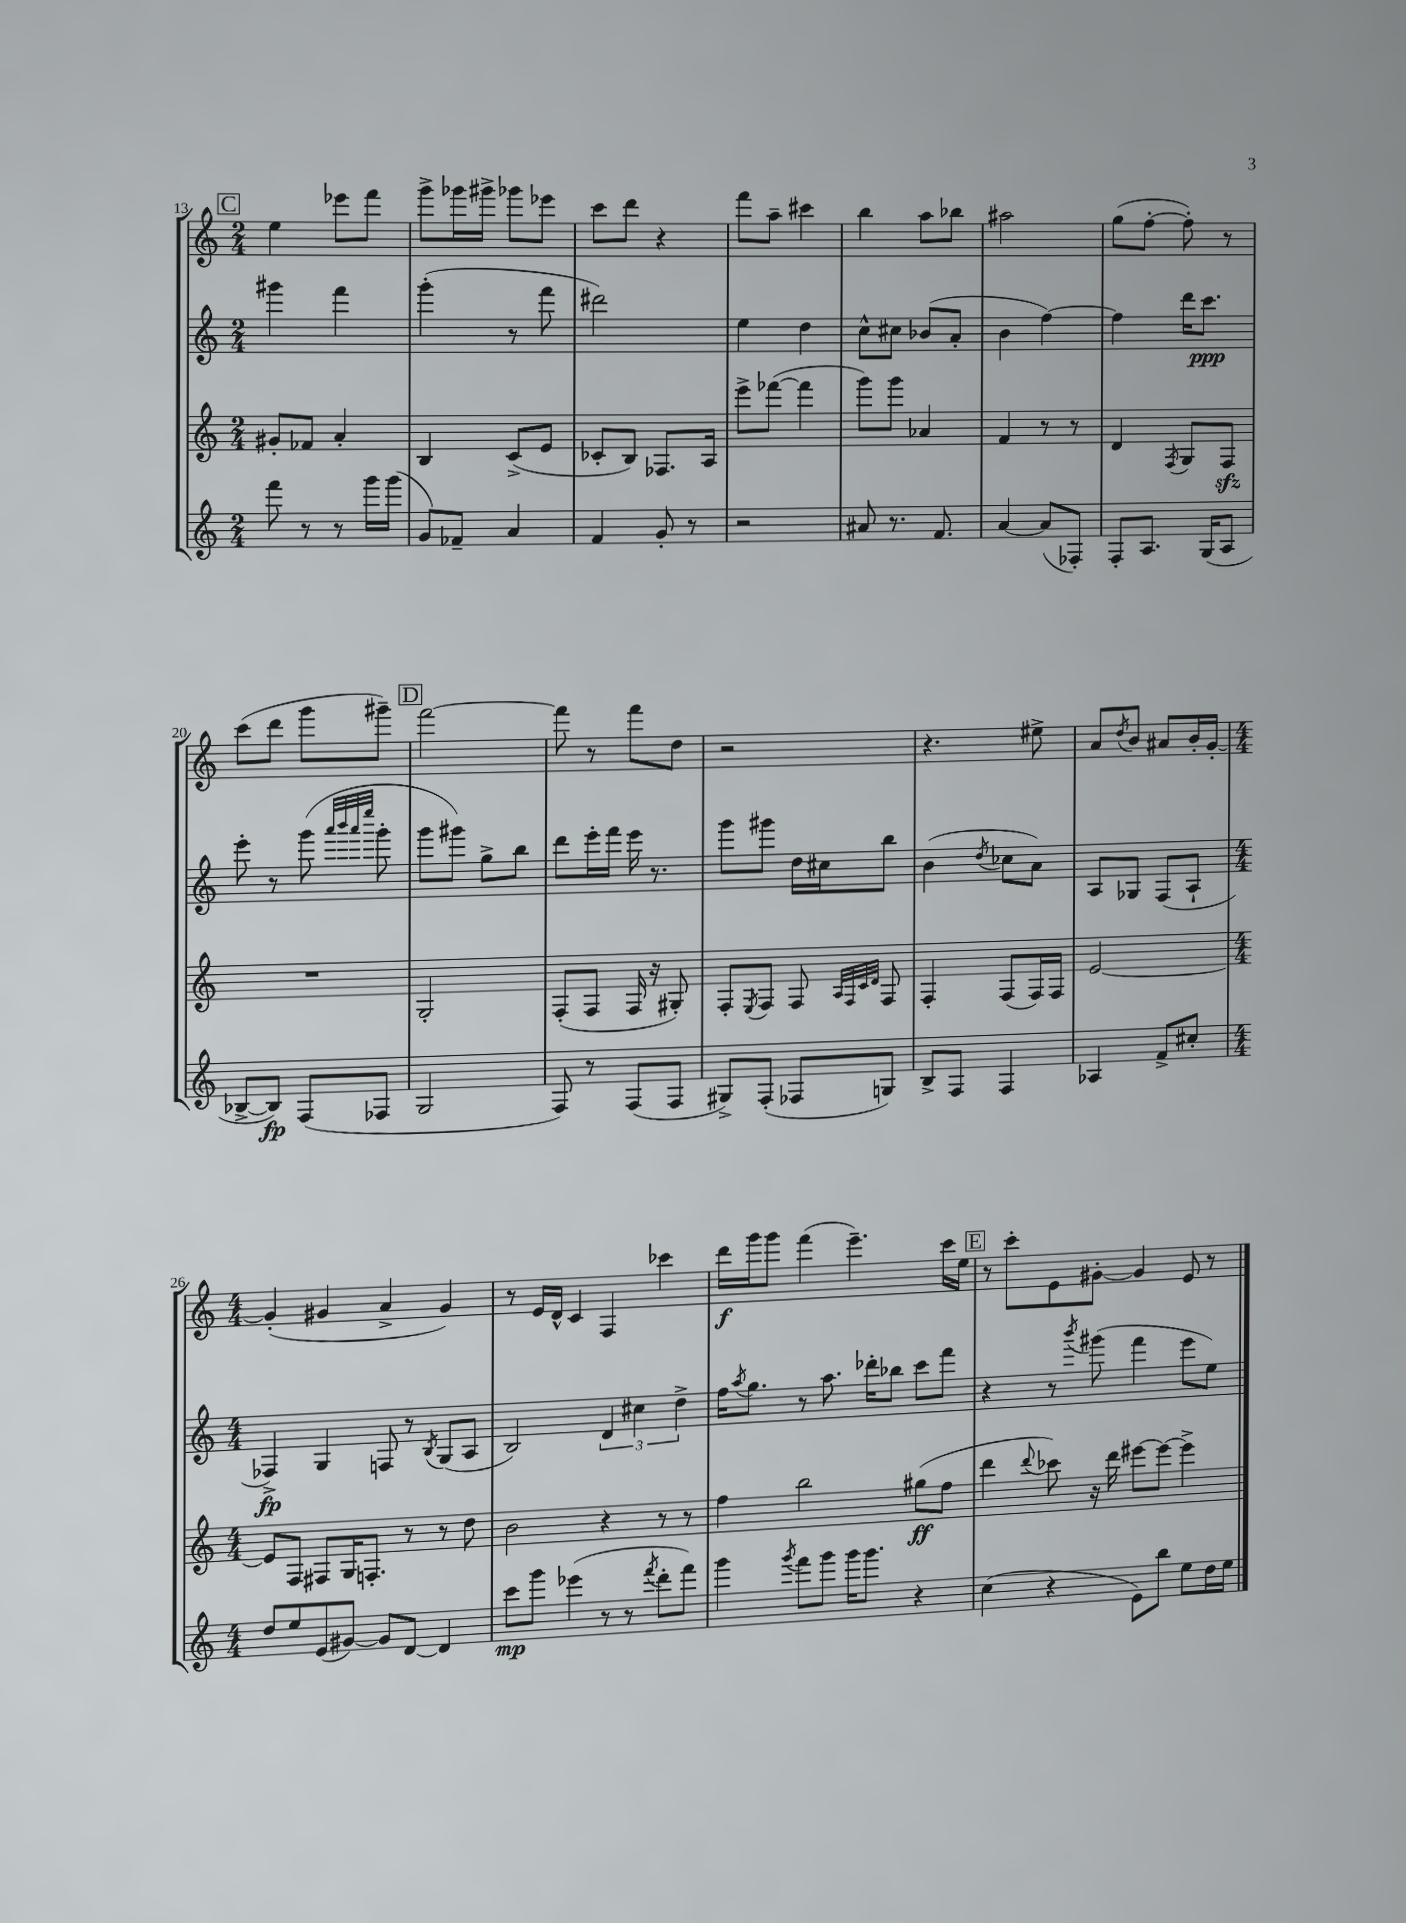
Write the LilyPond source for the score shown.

<<
\new StaffGroup <<
\new Staff = "s0" {
    \clef treble \key c \major \numericTimeSignature \time 2/4
    \mark \markup { \box "C" } e''4 ees'''8 f'''8 |
    g'''8-> ges'''16 gis'''16-> ges'''8 ees'''8 |
    c'''8 d'''8 r4 |
    f'''8 a''8-- cis'''4 |
    b''4 a''8 bes''8 |
    ais''2 |
    g''8( f''8~-. f''8-.) r8 |
    c'''8( d'''8 g'''8 gis'''8--) |
    \mark \markup { \box "D" } f'''2~ |
    f'''8 r8 f'''8 d''8 |
    r2 |
    r4. eis''8-> |
    a'8 \acciaccatura { d''8 } b'8 ais'8 b'16-. g'16~-. |
    \numericTimeSignature \time 4/4 g'4-.( gis'4 a'4-> gis'4) |
    r8 e'16 d'16-^ c'4 f4 ces'''4 |
    d'''16\f g'''16 g'''8 f'''4( e'''4.--) c'''16 e''16 |
    \mark \markup { \box "E" } r8 c'''8-. e'8 gis'8~-. gis'4 e'8 r8 \bar "|." |
}
\new Staff = "s1" {
    \clef treble \key c \major \numericTimeSignature \time 2/4
    \mark \markup { \box "C" } gis'''4 f'''4 |
    g'''4-.( r8 f'''8 |
    dis'''2) |
    e''4 d''4 |
    c''8-^ cis''8 bes'8( a'8-. |
    b'4 f''4~) |
    f''4 d'''16 c'''8.\ppp |
    e'''8-. r8 g'''8( \grace { a'''32 b'''32 a'''32 e''''32 } g'''8-. |
    \mark \markup { \box "D" } g'''8 gis'''8) g''8-> b''8 |
    d'''8 e'''16-. f'''16 e'''16 r8. |
    g'''8 gis'''8 d''16 cis''16 b''8 |
    b'4( \acciaccatura { d''8 } ces''8 a'8) |
    a8 ges8 f8( a8-! |
    \numericTimeSignature \time 4/4 fes4->\fp) g4 f8 r8 \acciaccatura { b8 } g8( a8 |
    b2) \tuplet 3/2 { d'4 cis''4 d''4-> } |
    f''16 \acciaccatura { a''8 } g''8. r8 a''8. des'''16-. bes''8 c'''8 f'''8 |
    \mark \markup { \box "E" } r4 r8 \acciaccatura { b'''8 } gis'''8( f'''4 e'''8 e''8) \bar "|." |
}
\new Staff = "s2" {
    \clef treble \key c \major \numericTimeSignature \time 2/4
    \mark \markup { \box "C" } gis'8-. fes'8 a'4-. |
    b4 c'8->( e'8 |
    ces'8-. b8) fes8. a16 |
    e'''8-> fes'''8~( fes'''4 |
    g'''8) g'''8 aes'4 |
    f'4 r8 r8 |
    d'4 \acciaccatura { f8 } g8 f8\sfz |
    R2 |
    \mark \markup { \box "D" } g2-. |
    f8-.( f8 f16 r16 gis8-.) |
    f8-. \acciaccatura { e8 } f8 f8 \grace { a32 f32 c'32 d'32 } f8 |
    f4-. f8( f16) f16 |
    e'2~ |
    \numericTimeSignature \time 4/4 e'8 f8 fis8 g16 f8.-. r8 r8 d''8 |
    b'2 r4 r8 r8 |
    f''4 b''2 gis''8\ff( f''8 |
    \mark \markup { \box "E" } d'''4 \appoggiatura { d'''8 } ces'''8) r16 d'''16 eis'''8~ eis'''8~ eis'''4-> \bar "|." |
}
\new Staff = "s3" {
    \clef treble \key c \major \numericTimeSignature \time 2/4
    \mark \markup { \box "C" } f'''8 r8 r8 g'''16 g'''16( |
    g'8) fes'8-- a'4 |
    f'4 g'8-. r8 |
    r2 |
    ais'8 r8. f'8. |
    a'4~ a'8( fes8-.) |
    f8-. a8. g16( a8 |
    bes8~-> bes8\fp) f8( fes8 |
    \mark \markup { \box "D" } g2 |
    f8) r8 f8( f8 |
    gis8->) f8-.( fes8 g8) |
    b8-> f8 f4 |
    aes4 f'8-> cis''8-. |
    \numericTimeSignature \time 4/4 d''8 e''8 e'8( gis'8~) gis'8 d'8~ d'4 |
    c'''8\mp g'''8 ees'''4( r8 r8 \acciaccatura { f'''8 } d'''8-. f'''8) |
    g'''4 \acciaccatura { g'''8 } f'''8 g'''8 g'''16 g'''8. r4 |
    \mark \markup { \box "E" } c''4( r4 e'8) b''8 e''8 d''16 e''16 \bar "|." |
}
>>
>>
\layout { \context { \Score currentBarNumber = #13 } }
